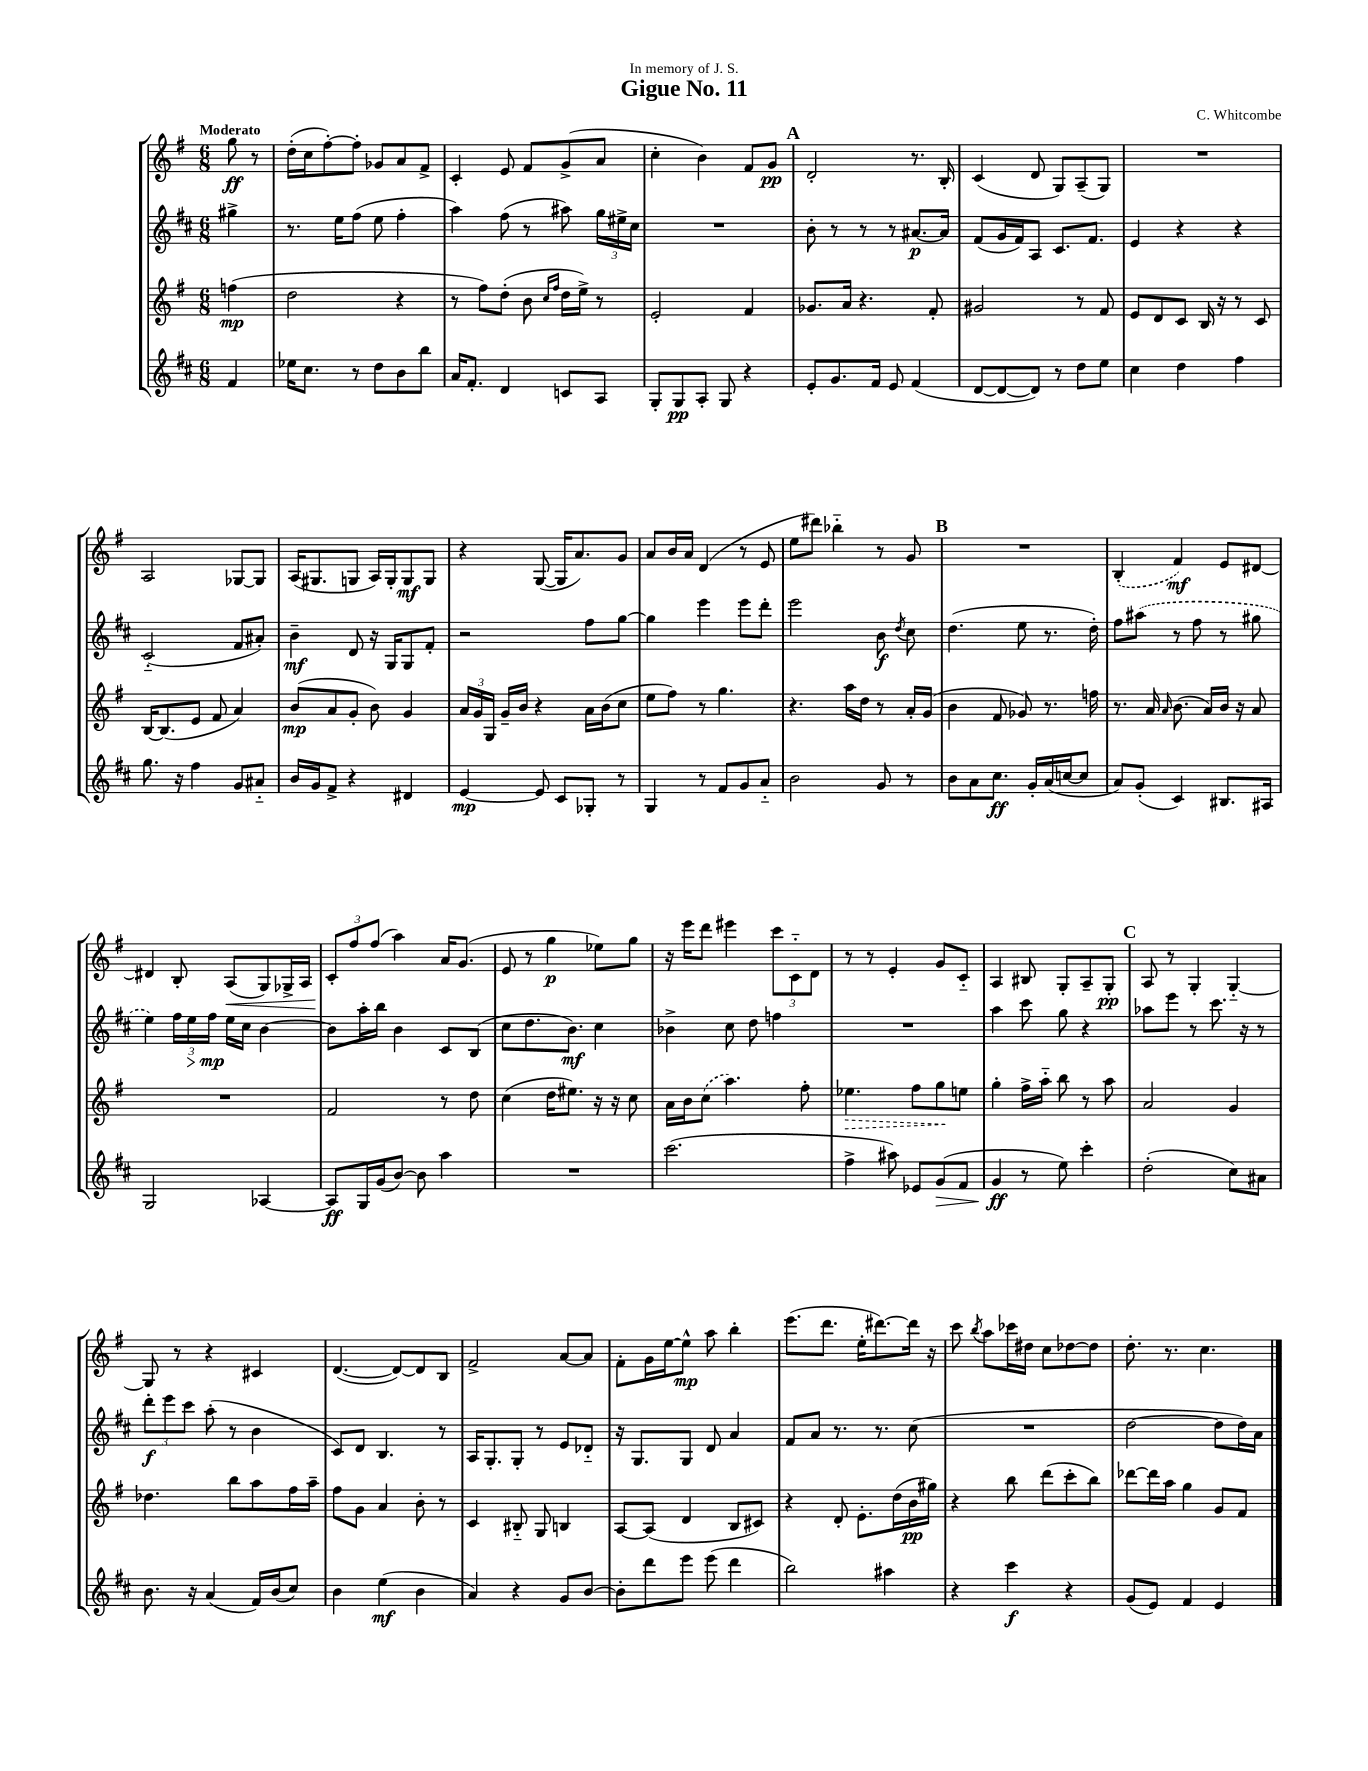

**kern	**kern	**kern	**kern
*staff4	*staff3	*staff2	*staff1
*clefG2	*clefG2	*clefG2	*clefG2
*k[f#c#]	*k[f#]	*k[f#c#]	*k[f#]
*M6/8	*M6/8	*M6/8	*M6/8
4f#	(4ff	4gg#^	8gg
.	.	.	8r
=	=	=	=
16ee-	2dd	8.r	(16dd'
8.cc#	.	.	16cc
.	.	.	[8ff#')
.	.	16ee	.
8r	.	(8ff#	8ff#']
8dd	.	8ee	8g-
8b	4r	4ff#'	8a
8bb	.	.	8f#^
=	=	=	=
16a	8r	4aa)	4c'
8.f#'	.	.	.
.	8ff#)	.	.
4d	(8dd'	(8ff#	8e
.	8b	8r	8f#
.	16qqcc	.	.
.	16qqff#	.	.
8c	16dd	8aa#)	(8g^
.	16ee^)	.	.
8A	8r	24gg	8a
.	.	24ee#^	.
.	.	24cc#	.
=	=	=	=
8G'	2e'	2.r	4cc'
8G	.	.	.
8A'	.	.	4b)
8G	.	.	.
4r	4f#	.	8f#
.	.	.	8g
=	=	=	=
8e'	8.g-	8b'	2d'
8.g	.	8r	.
.	16a	.	.
.	4.r	8r	.
16f#	.	.	.
8e	.	8r	.
(4f#	.	[8.a#	8.r
.	8f#'	.	.
.	.	16a#]	16B'
=	=	=	=
[8d	2g#	(8f#	(4c
8d_	.	16g	.
.	.	16f#)	.
8d])	.	8A	8d
8r	.	8.c#	8G)
8dd	8r	.	(8A~
.	.	8.f#	.
8ee	8f#	.	8G)
=	=	=	=
4cc#	8e	4e	2.r
.	8d	.	.
4dd	8c	4r	.
.	16B	.	.
.	16r	.	.
4ff#	8r	4r	.
.	8c	.	.
=	=	=	=
8.gg	[16B	(2c#'~	2A
.	(8.B]	.	.
16r	.	.	.
4ff#	8e	.	.
.	8f#	.	.
8g	4a)	8f#	[8G-
8a#'~	.	8a#')	8G-]
=	=	=	=
16b	(8b	4b~	(16A
16g	.	.	8.G#
8f#^	8a	.	.
4r	8g'	8d	8G
.	8b)	16r	16A)
.	.	16G	16G'
4d#	4g	8G	8G
.	.	8f#'	8G
=	=	=	=
[4e	24a	2r	4r
.	24g	.	.
.	24G	.	.
.	16g~	.	.
.	16b	.	.
8e]	4r	.	([8G
8c#	.	.	16G]
.	.	.	8.a)
8G-'	16a	8ff#	.
.	(16b	.	.
8r	8cc	[8gg	8g
=	=	=	=
4G	8ee	4gg]	8a
.	8ff#)	.	16b
.	.	.	16a
8r	8r	4eee	(4d
8f#	4.gg	.	.
8g	.	8eee	8r
8a'~	.	8ddd'	8e
=	=	=	=
2b	4.r	2eee	8ee
.	.	.	8ddd#)
.	.	.	4bb-'~
.	16aa	.	.
.	16dd	.	.
8g	8r	8b	8r
.	.	8qdd	.
8r	16a'	8cc#	8g
.	(16g	.	.
=	=	=	=
8b	4b	(4.dd	2.r
8a	.	.	.
8.cc#	8f#	.	.
.	8g-)	8ee	.
16g'	.	.	.
(16a	8.r	8.r	.
[16cc	.	.	.
8cc]	.	.	.
.	16ff	16dd')	.
=	=	=	=
8a)	8.r	8ff#	(4B'
(8g'	.	(8aa#	.
.	16a	.	.
.	16qqa	.	.
4c#)	(8.b	8r	4f#)
.	.	8ff#	.
.	16a)	.	.
8.B#	16b	8r	8e
.	16r	.	.
.	8a	8gg#	[8d#
16A#	.	.	.
=	=	=	=
2G	2.r	4ee)	4d#]
.	.	24ff#	8B'
.	.	24ee	.
.	.	24ff#	.
.	.	16ee	(8A
.	.	16cc#	.
[4A-	.	[4b	8G)
.	.	.	16G-^
.	.	.	16A
=	=	=	=
8A-]	2f#	8b]	12c'
.	.	.	12ff#
16G	.	16aa'	.
.	.	.	(12ff#
(16g	.	16bb	.
[8b)	.	4b	4aa)
8b]	.	.	.
4aa	8r	8c#	16a
.	.	.	(8.g
.	8dd	(8B	.
=	=	=	=
2.r	(4cc	8cc#	8e
.	.	8.dd	8r
.	16dd	.	4gg
.	8.ee#)	8.b)	.
.	16r	4cc#	8ee-)
.	16r	.	.
.	8cc	.	8gg
=	=	=	=
(2.ccc#	16a	4b-^	16r
.	16b	.	16eee
.	(8cc	.	8ddd
.	4.aa)	8cc#	4eee#
.	.	8dd	.
.	.	4ff	12ccc
.	.	.	12c'~
.	8ff#'	.	.
.	.	.	12d
=	=	=	=
4ff#^	4.ee-	2.r	8r
.	.	.	8r
8aa#)	.	.	4e'
8e-	8ff#	.	.
(8g	8gg	.	8g
8f#	8ee	.	8c'~
=	=	=	=
4g	4gg'	4aa	4A
8r	16ff#^	8ccc#	8B#
.	16aa'~	.	.
8ee)	8bb	8gg	8G'
4ccc#'	8r	4r	8A~
.	8aa	.	8G'
=	=	=	=
(2dd'	2a	8aa-	8A
.	.	8eee	8r
.	.	8r	4G'
.	.	8.ccc#	.
8cc#)	4g	.	[4G'~
.	.	16r	.
8a#	.	8r	.
=	=	=	=
8.b	4.dd-	12ddd'	8G]
.	.	12eee	.
.	.	.	8r
.	.	12ccc#	.
16r	.	.	.
(4a	.	(8aa'	4r
.	8bb	8r	.
16f#)	8aa	4b	4c#
(16b	.	.	.
8cc#)	16ff#	.	.
.	16aa~	.	.
=	=	=	=
4b	8ff#	8c#)	([4.d
.	8g	8d	.
(4ee	4a	4.B	.
.	.	.	8d_)
4b	8b'	.	8d]
.	8r	8r	8B
=	=	=	=
4a)	4c	16A	2f#^
.	.	8.G'	.
4r	8B#'~	8G'	.
.	8G	8r	.
8g	4B	8e	[8a
[8b	.	8d-'~	8a]
=	=	=	=
8b']	[8A	16r	8f#'
.	.	8.G	.
8ddd	(8A]	.	16g
.	.	.	[16ee
8eee	4d	8G	8ee^^]
(8eee	.	8d	8aa
4ddd	8B	4a	4bb'
.	8c#)	.	.
=	=	=	=
2bb)	4r	8f#	(8.eee
.	.	8a	.
.	.	.	8.ddd
.	8d'	8.r	.
.	8.e'	.	16ee'
.	.	8.r	[8.ddd#)
4aa#	.	.	.
.	(16dd	.	.
.	16b	(8cc#	16ddd#]
.	16gg#)	.	16r
=	=	=	=
4r	4r	2.r	8ccc
.	.	.	8qbb
.	.	.	8aa
4ccc#	8bb	.	16ccc-
.	.	.	16dd#
.	(8ddd	.	8cc
4r	8ccc'	.	[8dd-
.	8bb)	.	8dd-]
=	=	=	=
(8g	[8ddd-	[2dd	8.dd'
8e)	16ddd-]	.	.
.	16aa	.	8.r
4f#	4gg	.	.
.	.	.	4.cc
4e	8g	8dd]	.
.	8f#	16dd)	.
.	.	16a	.
==	==	==	==
*-	*-	*-	*-
